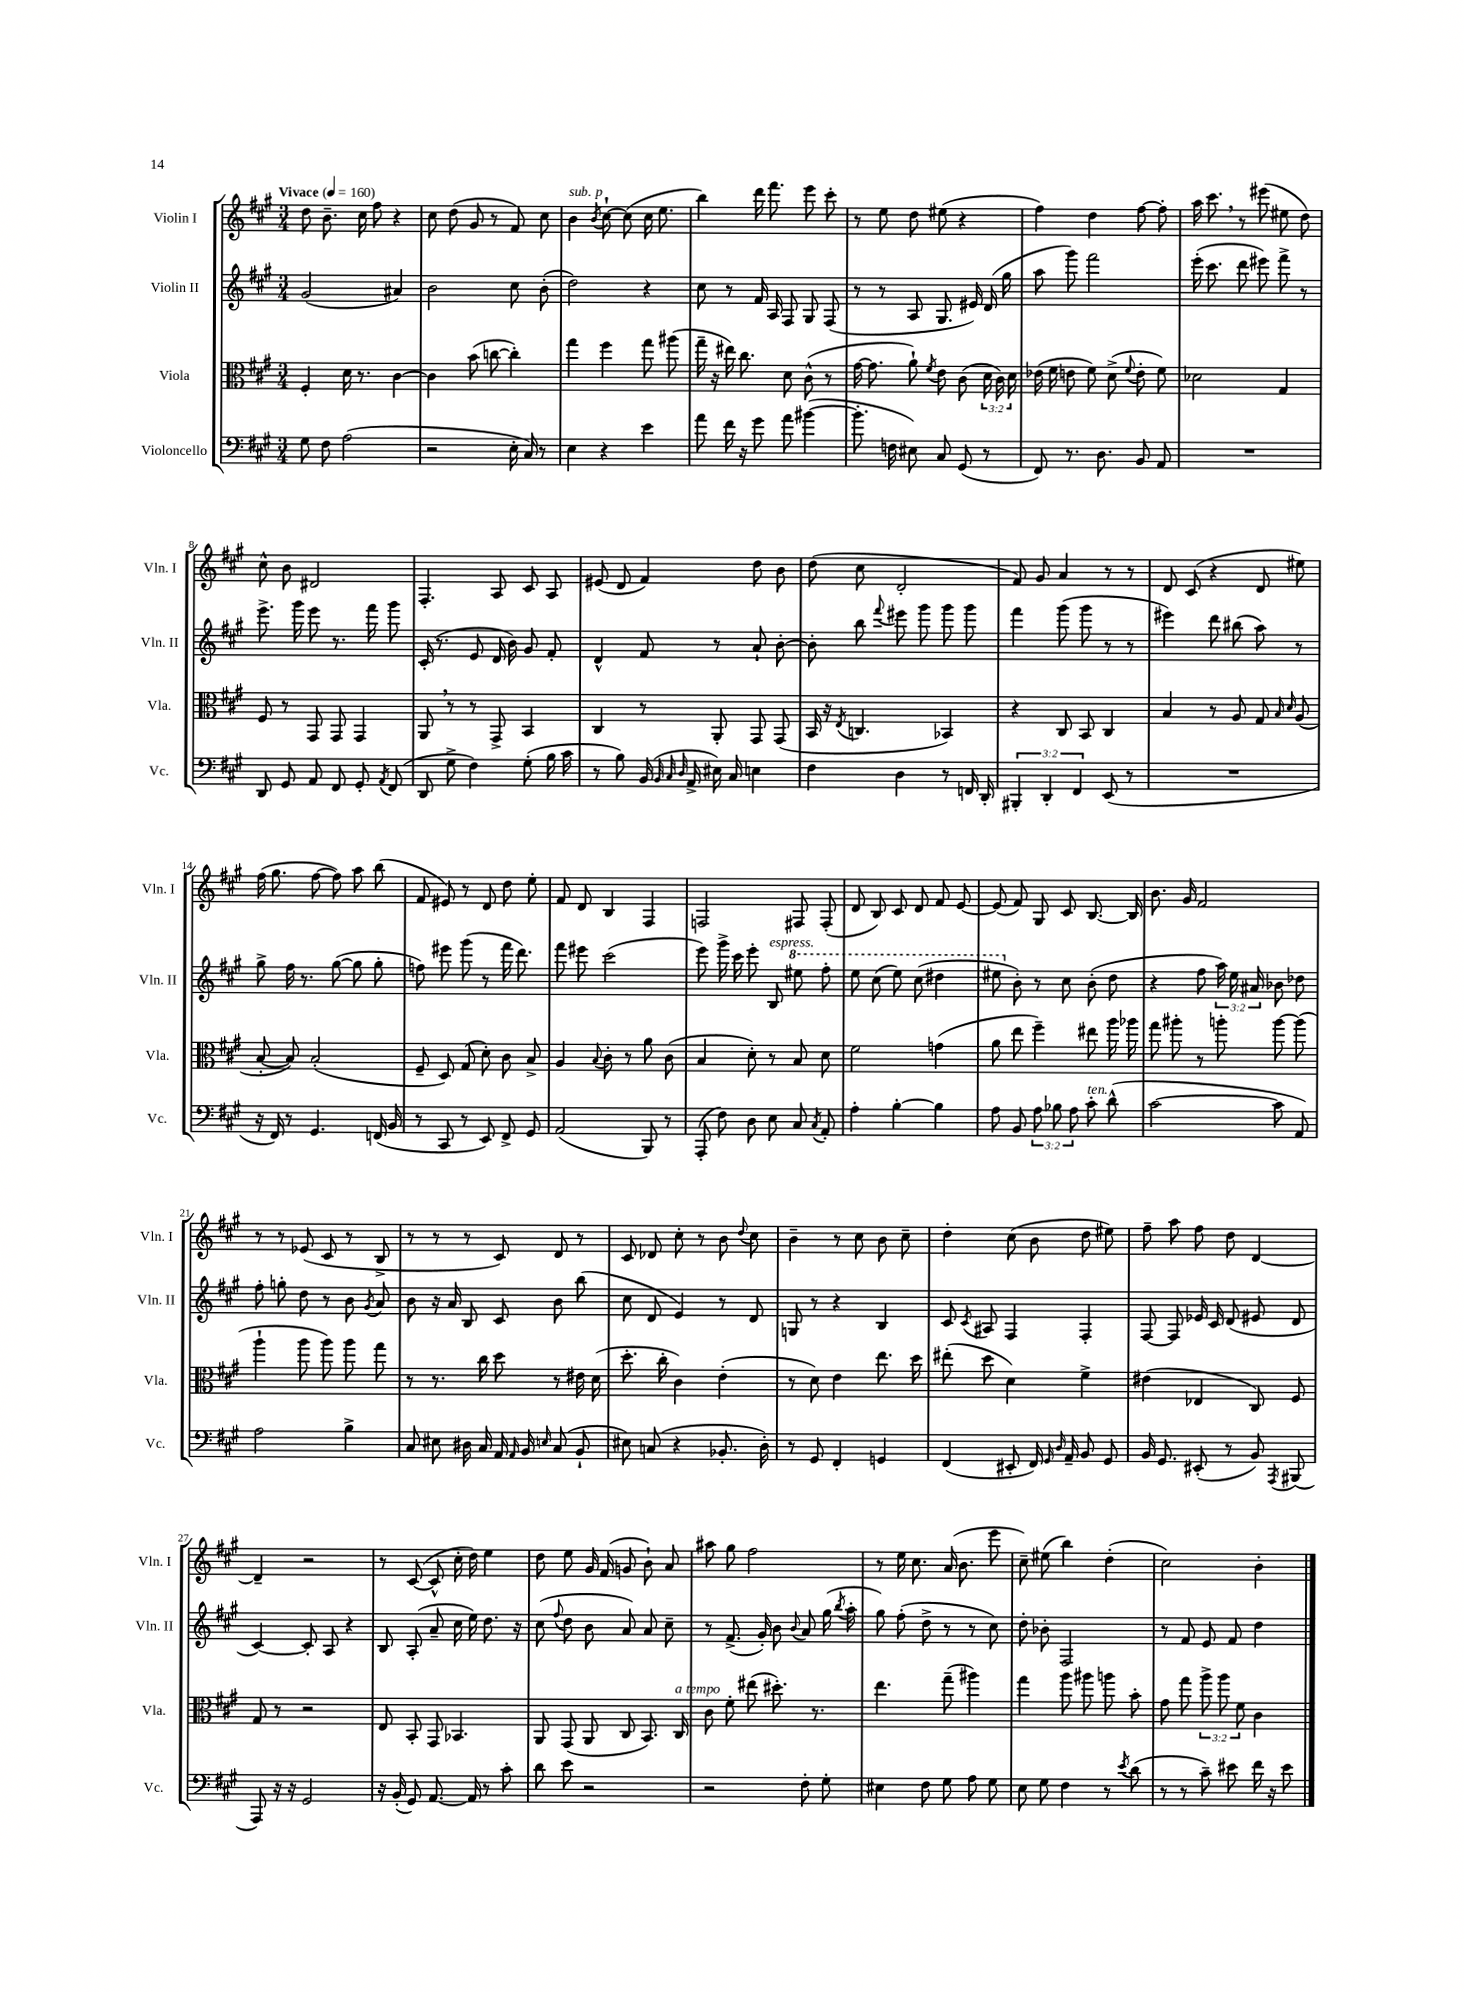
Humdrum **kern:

**kern	**kern	**kern	**kern
*staff4	*staff3	*staff2	*staff1
*clefF4	*clefC3	*clefG2	*clefG2
*k[f#c#g#]	*k[f#c#g#]	*k[f#c#g#]	*k[f#c#g#]
*M3/4	*M3/4	*M3/4	*M3/4
*MM160	*MM160	*MM160	*MM160
8G#	4F#'	(2g#	8dd
8F#	.	.	8.b~
(2A	16d	.	.
.	8.r	.	16cc#
.	.	.	8ff#
.	[4c#	4a#)	4r
=	=	=	=
2r	4c#]	2b	8cc#
.	.	.	(8dd
.	(8b	.	8g#
.	[8cc	.	8r
16E'	4cc'])	8cc#	8f#)
16C#)	.	.	.
8r	.	(8b'	8cc#
=	=	=	=
4E	4gg#	2dd)	4b
.	.	.	8qb
4r	4ff#	.	[8cc#`
.	.	.	(8cc#]
4e	8gg#	4r	16cc#
.	.	.	8.ee
.	(8aa#	.	.
=	=	=	=
8a	16gg#~	8cc#	4bb)
.	16r	.	.
16f#	16ee#)	8r	.
16r	8.cc#	.	.
8g#	.	16f#	16ddd
.	.	16A	8.fff#
8a	8d	8F#	.
([4b#	(8c#^^	8G#	8eee
.	8r	(8F#	8ccc#'
=	=	=	=
8.b#']	[16g#	8r	8r
.	8.g#]	.	.
.	.	8r	8ee
16F	.	.	.
8E#)	8a`)	8A	8dd
.	8qf#	.	.
8C#	8e	8.G#	(8ee#
(8GG#	(8c#	.	4r
.	.	16e#)	.
8r	24d	(16d	.
.	24c#)	.	.
.	.	16gg#	.
.	24d	.	.
=	=	=	=
8FF#)	(16e-	8aa	4ff#)
.	16f#	.	.
8.r	8e	8ggg#)	.
.	8f#)	2fff#	4dd
8.D	.	.	.
.	(8d^	.	.
.	8qqf#	.	.
8BB	8e'	.	[8ff#
8AA	8f#)	.	8ff#']
=	=	=	=
2.r	2d-	(16eee'	16aa
.	.	8.ccc#	8.ccc#
.	.	8ddd	8r
.	.	8eee#)	(8eee#
.	4G#	8fff#^	8ee#
.	.	8r	8dd)
=	=	=	=
8DD	8F#	8.eee^	8cc#^^
8GG#	8r	.	8b
.	.	16ggg#	.
8AA	8GG#	8eee	2d#
8FF#	8GG#	8.r	.
8GG#'	4GG#	.	.
.	.	16fff#	.
8qAA	.	.	.
(8FF#	.	8ggg#	.
=	=	=	=
8DD	8AA	(16c#'	4.F#'
.	.	8.r	.
8G#^	8r	.	.
4F#)	8r	8e	.
.	8GG#^	16d	8A
.	.	16b)	.
(8G#'	4BB	8g#	8c#
16B	.	8f#'	8A
16c#	.	.	.
=	=	=	=
8r	4C#	4d^^	(8e#
8B)	.	.	8d
(16BB	8r	8f#	4f#)
32qqBB	.	.	.
32qqC#	.	.	.
32qqD	.	.	.
16AA^	.	.	.
16E#)	8AA'	8r	.
16C#	.	.	.
4E	8GG#	8a`	8dd
.	(8GG#	[8b'	8b
=	=	=	=
4F#	16BB	8b']	(8dd
.	16r	.	.
.	8qE	.	.
.	4.C	8bb	8cc#
.	.	8qqfff#	.
4D	.	8eee#	2d'
.	.	8ggg#	.
8r	4BB-)	8ggg#	.
16FF	.	8ggg#	.
16DD'	.	.	.
=	=	=	=
6BBB#'	4r	4fff#	8f#)
.	.	.	8g#
6DD'	.	.	.
.	8C#	(8ggg#	4a
6FF#	.	.	.
.	8BB	8ggg#	.
(8EE	4C#	8r	8r
8r	.	8r	8r
=	=	=	=
2.r	4B	4eee#)	8d
.	.	.	(8c#
.	8r	8ddd	4r
.	8A	(8bb#	.
.	8G#	8aa)	8d
.	16qqB	.	.
.	16qqd	.	.
.	(8A	8r	8ee#)
=	=	=	=
16r	[8B'	8gg#^	(16ff#
16FF#)	.	.	8.gg#
8r	8B])	16ff#	.
.	.	8.r	.
4.GG#	(2B'	.	[8ff#
.	.	([8gg#	8ff#])
.	.	8gg#]	8aa
(16FF	.	8gg#'	(8bb
16BB	.	.	.
=	=	=	=
8r	8F#~	8ff)	8f#
8CC#	8D)	8eee#	8e#)
8r	(8G#	(8ggg#	8r
8EE)	8d')	8r	8d
8FF#^	8c#	16fff#	8dd
.	.	8.ddd)	.
8GG#	8B^	.	8ee'
=	=	=	=
(2AA	4A	8fff#	8f#
.	.	8eee#	8d
.	8qqB	.	.
.	8c#'	(2ccc#	4B
.	8r	.	.
8BBB)	8a	.	4F#
8r	(8c#	.	.
=	=	=	=
(8AAA'	4B	8eee)	2F
8F#)	.	16ggg#^	.
.	.	16ccc#	.
8D	8d')	8eee'	.
8E	8r	8B	.
8C#	8B	8eee#	8F#
8qC#	.	.	.
8AA'	8d	8fff#'	(8F#'
=	=	=	=
4A'	2f#	8eee	8d
.	.	(8ccc#	8B)
[4B'	.	8eee)	8c#
.	.	(8ccc#	8d
4B]	(4g	4ddd#	8f#
.	.	.	[8e
=	=	=	=
8A	8a	8eee#	(8e]
8BB	8ee	8b')	8f#)
12A	4ff#~)	8r	8G#
12B-	.	.	.
.	.	8cc#	8c#
12A	.	.	.
8c#'	8ee#	(8b'	[8.B
(8d^^	16aa	8dd	.
.	16aa-	.	16B]
=	=	=	=
[2c#	8gg#	4r	8.b
.	8aa#'	.	.
.	.	.	16g#
.	8r	8ff#	2f#
.	8aa'	24aa)	.
.	.	24ee	.
.	.	24a#	.
8c#]	[8aa	8b-	.
8AA)	(8aa]	8dd-	.
=	=	=	=
2A	4aa`	8ff#'	8r
.	.	8gg'	8r
.	8aa	8dd	(8e-
.	8aa)	8r	8c#
4B^	8aa	8b	8r
.	.	8qg#	.
.	8gg#	8a	8B^
=	=	=	=
8C#	8r	8b	8r
8E#	8.r	16r	8r
.	.	16a	.
16D#	.	8B	8r
16C#	16cc#	.	.
16AA	8dd	8c#	8c#)
16qqAA	.	.	.
16BB	.	.	.
16qqE	.	.	.
(8C#	8r	8b	8d
8BB`	16e#	(8bb	8r
.	(16d	.	.
=	=	=	=
8E#)	8.dd'	8cc#	8c#
(8C	.	8d	8d-
.	16cc#'	.	.
4r	4c#)	4e)	8cc#'
.	.	.	8r
8.BB-'	(4e'	8r	8b
.	.	.	8qqdd
.	.	8d	8cc#
16D')	.	.	.
=	=	=	=
8r	8r	8G	4b~
8GG#	8d)	8r	.
4FF#'	4e	4r	8r
.	.	.	8cc#
4GG	8.ee	4B	8b
.	.	.	8cc#~
.	16dd	.	.
=	=	=	=
(4FF#	(8ee#'	8c#	4dd'
.	.	8qc#	.
.	8dd	8A#	.
8EE#'	4d)	4F#	(8cc#
16FF#)	.	.	8b
16qqGG#	.	.	.
16qqD	.	.	.
16AA~	.	.	.
8BB	4f#^	4F#'	8dd
8GG#	.	.	8ee#)
=	=	=	=
16BB	(4e#	[8F#	8ff#~
8.GG#	.	.	.
.	.	8F#]	8aa
(8EE#'	4E-	16e-	8ff#
.	.	16c#	.
8r	.	(8d	8dd
8BB)	8C#)	8e#	[4d
8qAAA	.	.	.
(8BBB#	8F#	8d	.
=	=	=	=
8AAA)	8G#	[4c#)	4d~]
16r	8r	.	.
16r	.	.	.
2GG#	2r	8c#']	2r
.	.	8A	.
.	.	4r	.
=	=	=	=
16r	8E	8B	8r
(16BB'	.	.	.
8GG#)	8BB'	(8A'	([8c#
[8.AA	8GG#	8a~	8c#^^]
.	4.BB-	16cc#	16cc#'
16AA]	.	16ee)	16dd)
8r	.	8.dd	4ee
8c#'	.	.	.
.	.	16r	.
=	=	=	=
8d	8AA	(8cc#	8dd
.	.	8qqff#	.
8e	(8GG#	8dd	8ee
2r	8AA	8b	16g#
.	.	.	(16f#
.	8C#	8a)	8g
.	8.BB)	8a	8b`)
.	.	8cc#~	8a
.	16C#	.	.
=	=	=	=
2r	8c#	8r	8aa#
.	8f#'	(8.f#^	8gg#
.	(8ee#	.	2ff#
.	.	16g#')	.
.	8.dd#')	8b	.
.	.	8qqb	.
8F#'	.	8a	.
.	8.r	.	.
8G#'	.	(16gg#	.
.	.	8qbb	.
.	.	16aa'	.
=	=	=	=
4E#	4.ee	8gg#)	8r
.	.	(8ff#'	16ee
.	.	.	8.cc#
8F#	.	8dd^	.
8G#	(8gg#~	8r	(16a
.	.	.	8.b
8A	4aa#)	8r	.
8G#	.	8cc#)	8eee
=	=	=	=
8E	4gg#	8dd'	8cc#~)
8G#	.	8b-'	(8ee#
4F#	8aa	2F#	4bb)
.	8aa#	.	.
8r	8aa	.	(4dd'
8qe	.	.	.
(8d	8b'	.	.
=	=	=	=
8r	8g#	8r	2cc#)
8r	8gg#	8f#	.
8c#~)	12aa^	8e	.
.	12aa	.	.
8e#	.	8f#	.
.	12f#	.	.
16f#	4c#	4dd	4b'
16r	.	.	.
8e#	.	.	.
==	==	==	==
*-	*-	*-	*-
